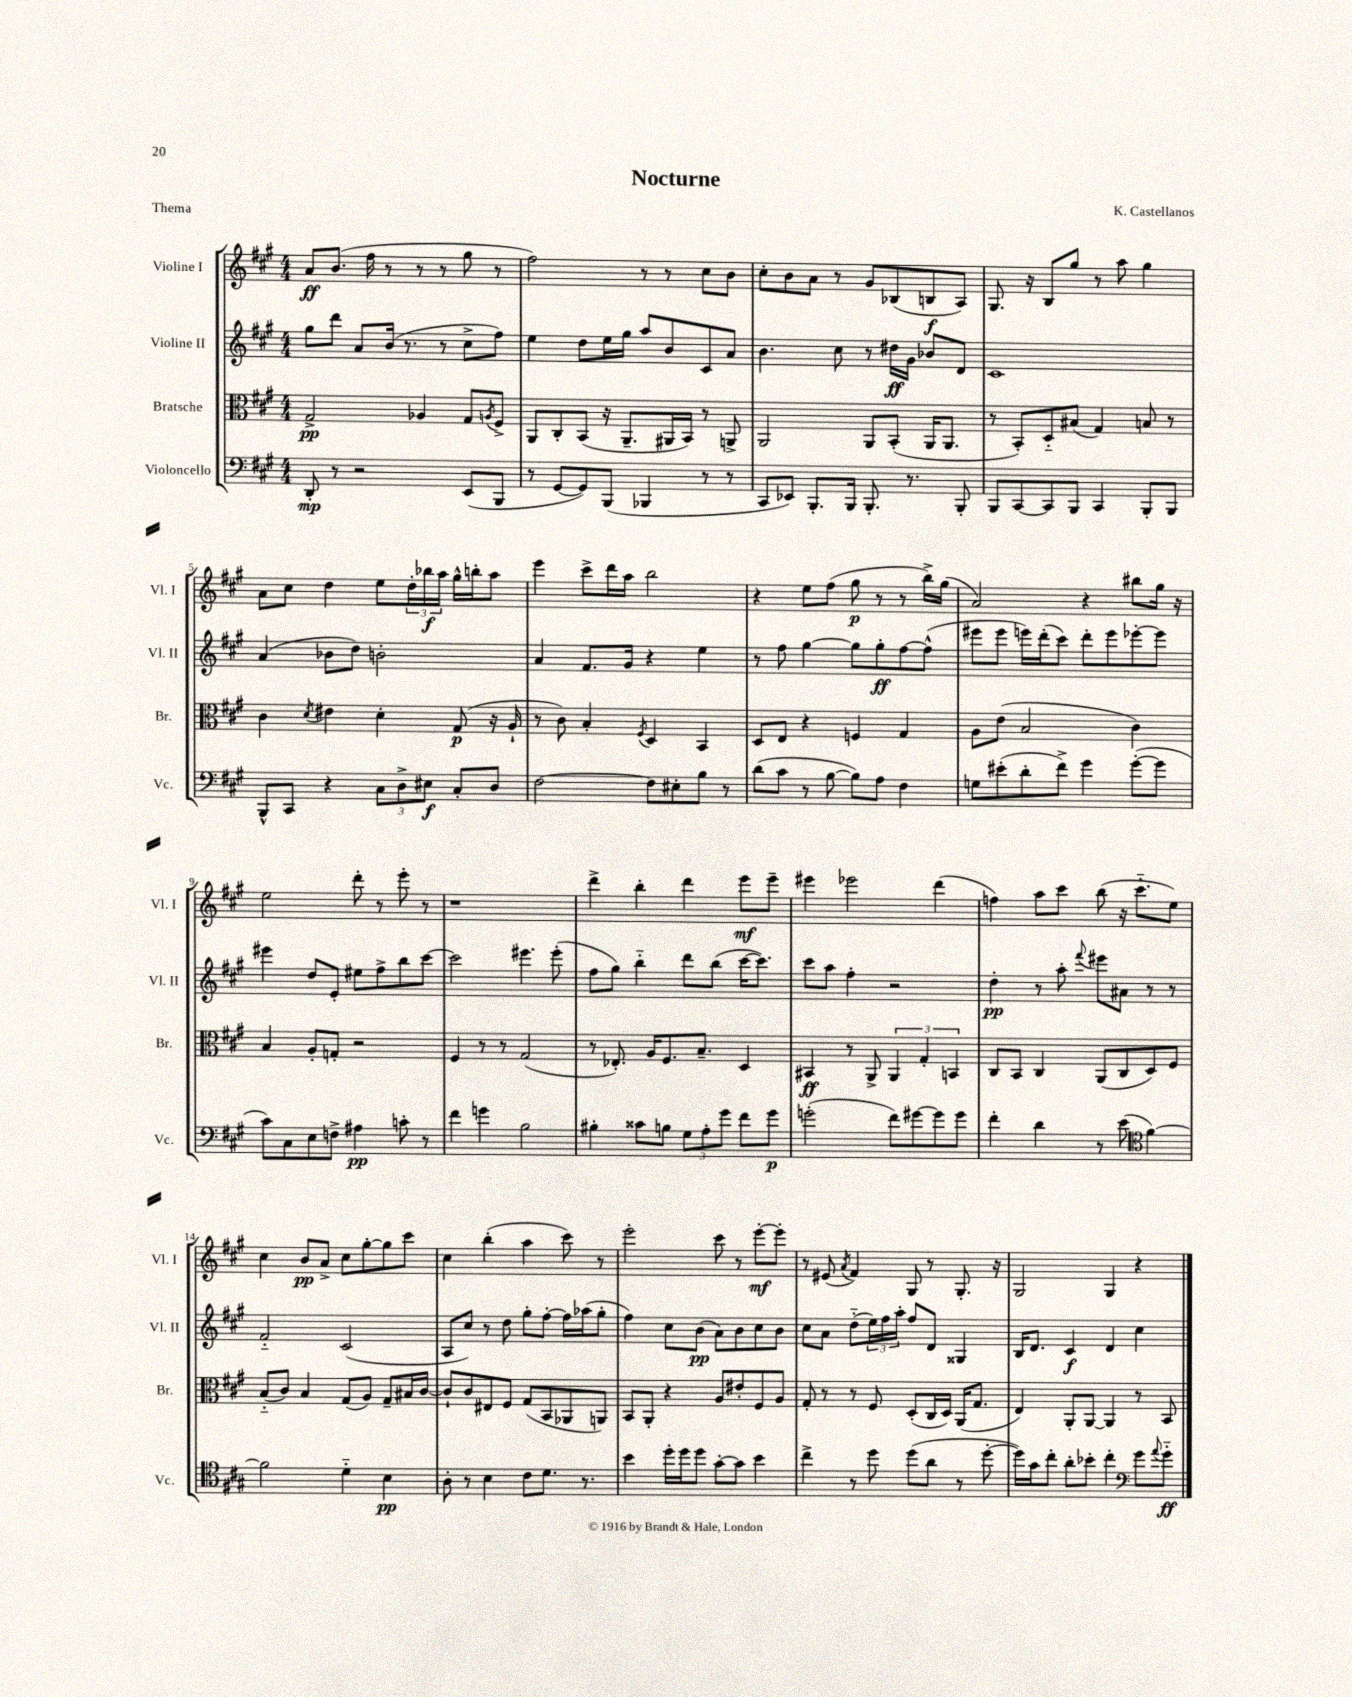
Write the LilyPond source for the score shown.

\header { title = "Nocturne" composer = "K. Castellanos" piece = "Thema" }
<<
\new StaffGroup <<
\new Staff = "s0" \with { instrumentName = "Violine I" shortInstrumentName = "Vl. I" } {
    \clef treble \key a \major \numericTimeSignature \time 4/4
    a'8\ff b'8.( fis''16 r8 r8 r8 gis''8 r8 |
    fis''2) r8 r8 cis''8 b'8 |
    cis''8-. b'8 a'8 r8 gis'8 bes8( b8\f a8) |
    gis8. r16 b8 gis''8 r8 a''8 gis''4 |
    a'8 cis''8 d''4 e''8 \tuplet 3/2 { d''16-. bes''16\f a''16 } gis''16-^ b''16-. a''8 |
    e'''4 cis'''8-> d'''16 a''16 b''2 |
    r4 e''8 fis''8( gis''8\p r8 r8 b''16->) gis''16( |
    a'2) r4 bis''8 gis''16 r16 |
    e''2 d'''8-. r8 e'''8-. r8 |
    r1 |
    d'''4-> b''4-. d'''4 e'''8\mf e'''8-- |
    eis'''4 ees'''2 d'''4( |
    f''4) a''8 cis'''8 b''8( r16 cis'''8.-_ e''8) |
    cis''4 b'8\pp a'8-> cis''8 gis''8~-. gis''8 cis'''8 |
    cis''4 b''4-.( a''4 cis'''8) r8 |
    e'''2-. cis'''8 r8 e'''8~-.\mf e'''8-. |
    r8 eis'8( \acciaccatura { a'8 } fis'4) gis8 r8 gis8.-. r16 |
    gis2 gis4 r4 \bar "|." |
}
\new Staff = "s1" \with { instrumentName = "Violine II" shortInstrumentName = "Vl. II" } {
    \clef treble \key a \major \numericTimeSignature \time 4/4
    gis''8 d'''8 a'8 b'16( r8. r8 cis''8-> fis''8) |
    e''4 d''8 e''16 gis''16 a''8 b'8 cis'8 a'8 |
    b'4. cis''8 r8 dis''16\ff gis'16 bes'8 d'8 |
    cis'1 |
    a'4( bes'8 d''8) b'2-. |
    a'4 fis'8. gis'16 r4 e''4 |
    r8 fis''8 gis''4~ gis''8 gis''8-.\ff fis''8~ fis''8-^( |
    eis'''8 eis'''8 e'''16) d'''16-.( cis'''8) d'''8-. e'''8 ees'''8~-. ees'''8 |
    eis'''4 d''8 e'8-. eis''8 fis''8-> b''8 cis'''8~ |
    cis'''2 eis'''4. eis'''8-.( |
    fis''8 gis''8) b''4-_ d'''8 b''8( cis'''16~ cis'''8.) |
    cis'''8 a''8 fis''4-. r2 |
    d''4-.\pp r8 a''8-. \appoggiatura { fis'''8 } eis'''8 ais'8 r8 r8 |
    fis'2-_ cis'2( |
    a8 cis''8) r8 d''8 gis''8-. fis''8~-. fis''16 aes''16( gis''8-. |
    fis''4) cis''8 b'8\pp( a'8) b'8 cis''8 b'8 |
    cis''8 a'8 d''8-_( \tuplet 3/2 { e''16) fis''16 a''16-. } fis''8 d'8 gisis4 |
    b16 d'8. cis'4\f d'4 cis''4 \bar "|." |
}
\new Staff = "s2" \with { instrumentName = "Bratsche" shortInstrumentName = "Br." } {
    \clef alto \key a \major \numericTimeSignature \time 4/4
    gis2->\pp aes4 gis8 \acciaccatura { a8 } fis8-> |
    a,8 cis8-. b,8( r16 a,8.-- ais,16 b,16) r8 a,8-> |
    a,2 a,8 b,8-.( a,16 a,8. |
    r8 b,8-.) d8-_ bis8( gis4) b8 r8 |
    cis'4 \acciaccatura { d'8 } eis'4 d'4-. gis8\p( r16 a16-! |
    r8 cis'8) b4-. \acciaccatura { fis8 } d4 b,4 |
    d8 e8 r4 f4 gis4 |
    a8 e'8( b2 cis'4) |
    b4 a8-. g8-. r2 |
    fis4 r8 r8 gis2( |
    r8 ees8.-.) a16 fis8. b8.-- d4 |
    bis,4\ff r8 a,8-> \tuplet 3/2 { a,4 gis4-. b,4 } |
    cis8 b,8 cis4 a,8( cis8 d8) fis8 |
    b8-_( cis'8) b4 gis8( a8) gis8-- bis16 cis'16~ |
    cis'8-! cis'8 eis8 fis8 gis8( b,8 aes,8 a,8) |
    b,8 a,8-. r4 a8 eis'8-. fis8 a8 |
    gis8-. r8 r8 fis8 d8-.( cis16 d16) a,16( gis8. |
    e4) a,8-. a,8~ a,4 r8 b,8 \bar "|." |
}
\new Staff = "s3" \with { instrumentName = "Violoncello" shortInstrumentName = "Vc." } {
    \clef bass \key a \major \numericTimeSignature \time 4/4
    d,8-.\mp r8 r2 e,8( b,,8 |
    r8 gis,8~ gis,8) b,,8( bes,,4 r8 r8 |
    cis,8 ees,8) b,,8.-. b,,16 b,,8.-. r8. b,,8-. |
    b,,8 cis,8~ cis,8 b,,8 cis,4 b,,8-. b,,8 |
    b,,8-^ cis,8 r4 \tuplet 3/2 { cis8 d8-> eis8\f } cis8-. d8 |
    fis2~ fis8 eis8-. b8 r8 |
    d'8( cis'8 r8 b8~ b8) a8 fis4 |
    g8 eis'8-.( d'8-. fis'8->) gis'4 gis'8~-.( gis'8 |
    cis'8) cis8 e8 f8-> ais4\pp c'8-. r8 |
    fis'4 g'4 b2 |
    bis4-. cisis'8 b8 \tuplet 3/2 { gis8 a8-. gis'8 } fis'8 gis'8\p |
    g'2-.( fis'8) gis'8~ gis'8 gis'8 |
    fis'4-. d'4 r8 e'8( \clef tenor fis'4~) |
    fis'2 d'4-_ b4\pp |
    a8-. r8 b4 cis'8 d'8. r8. |
    b'4 d''16-. d''16 d''8 gis'8~-. gis'8 b'4 |
    cis''4-> r8 d''8 d''8( a'8 r8 d''8~-. |
    d''16) gis'16 cis''8-. a'8-. bes'8-. cis''4-. \clef bass gis'8 \appoggiatura { a'8 } gis'8-_\ff \bar "|." |
}
>>
>>
